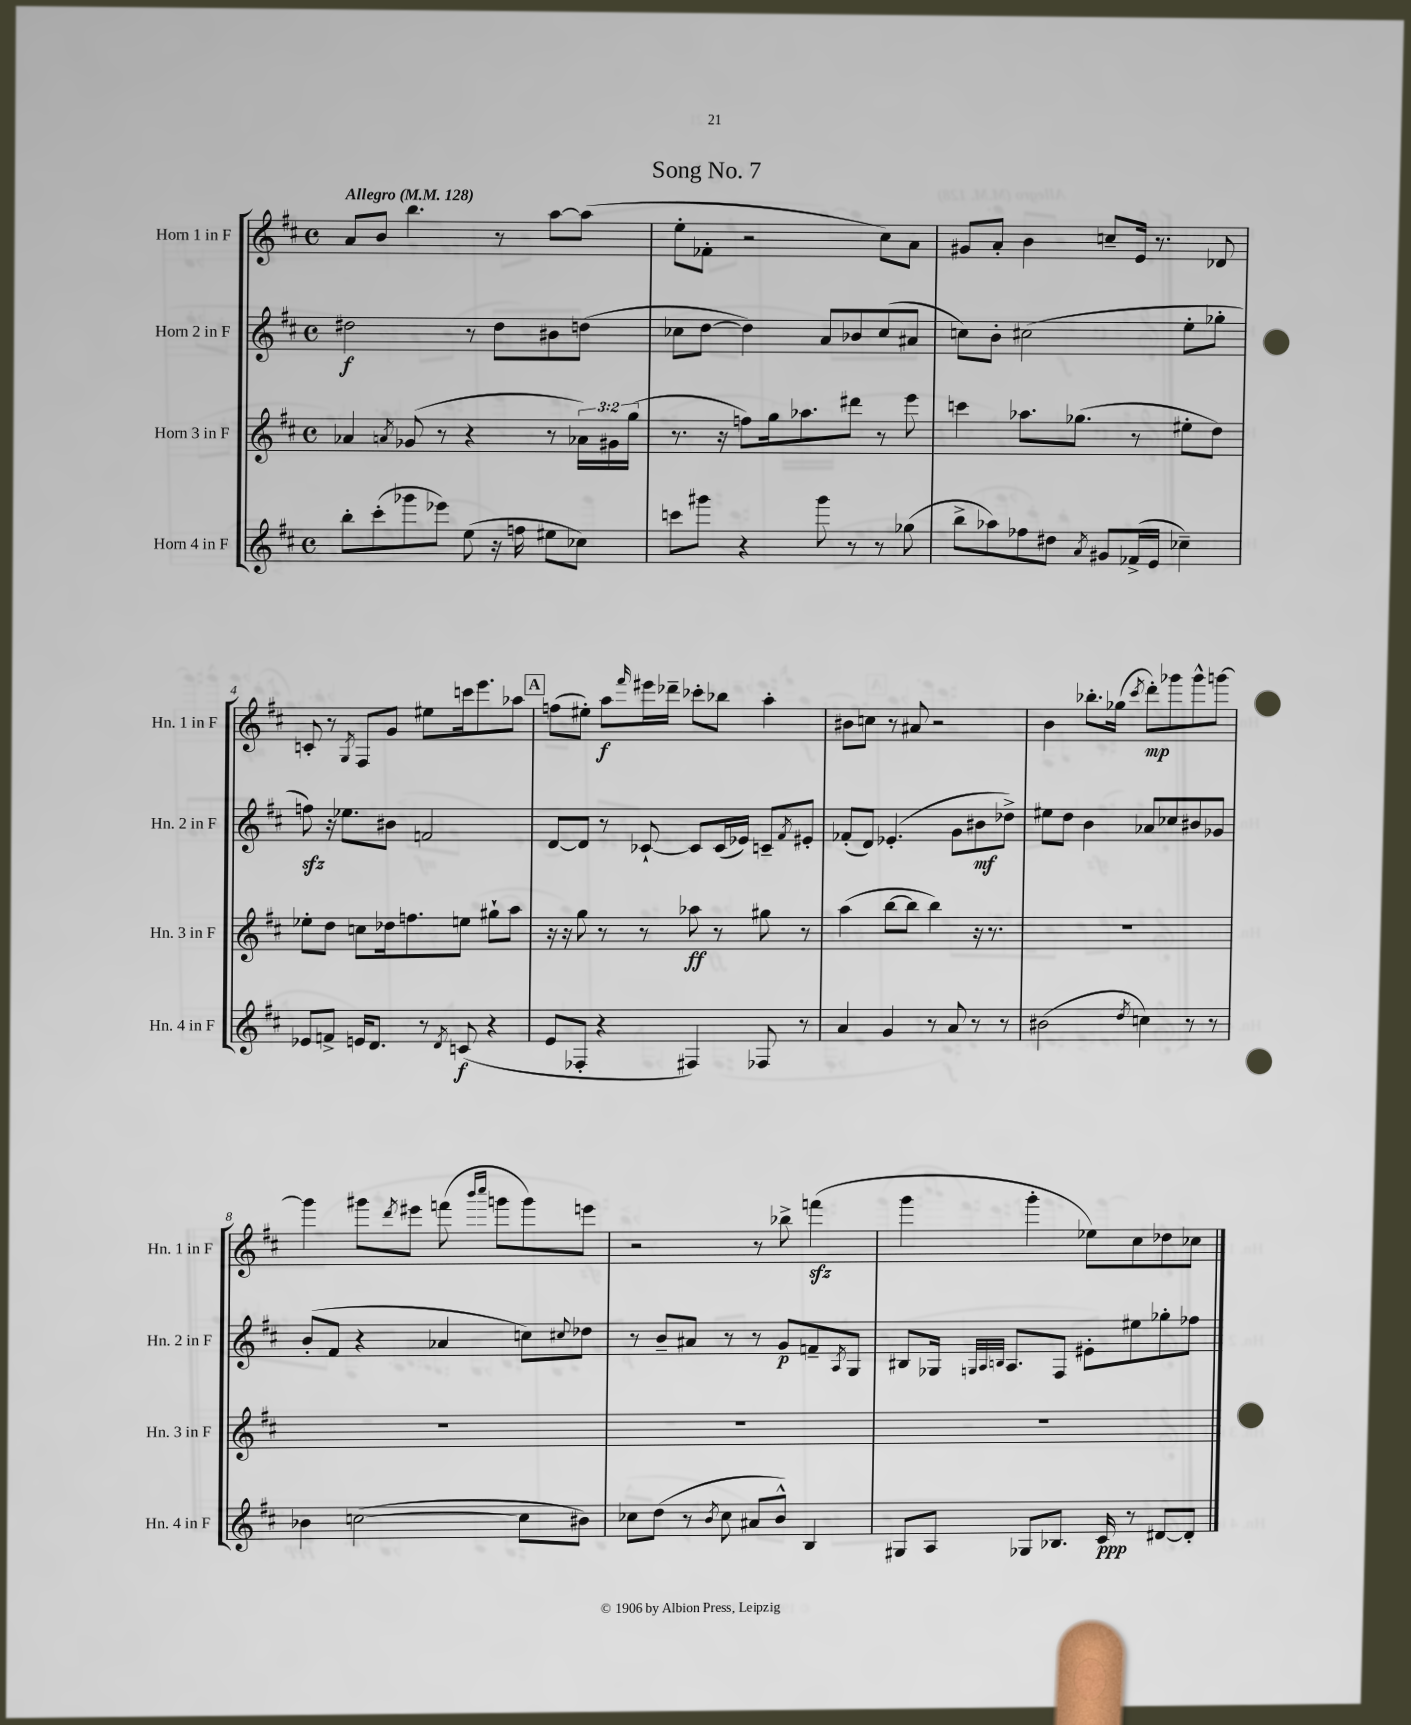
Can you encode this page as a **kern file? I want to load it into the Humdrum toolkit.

**kern	**dynam	**kern	**dynam	**kern	**dynam	**kern	**dynam
*part4	*part4	*part3	*part3	*part2	*part2	*part1	*part1
*staff4	*staff4	*staff3	*staff3	*staff2	*staff2	*staff1	*staff1
*I"Horn 4 in F	*	*I"Horn 3 in F	*	*I"Horn 2 in F	*	*I"Horn 1 in F	*
*I'Hn. 4 in F	*	*I'Hn. 3 in F	*	*I'Hn. 2 in F	*	*I'Hn. 1 in F	*
*clefG2	*	*clefG2	*	*clefG2	*	*clefG2	*
*k[f#c#]	*	*k[f#c#]	*	*k[f#c#]	*	*k[f#c#]	*
*M4/4	*	*M4/4	*	*M4/4	*	*M4/4	*
*met(c)	*	*met(c)	*	*met(c)	*	*met(c)	*
*MM128	*	*MM128	*	*MM128	*	*MM128	*
=1	=1	=1	=1	=1	=1	=1	=1
!	!	!	!	!	!	!LO:TX:a:B:t=Allegro	!
8bb'\L	.	4a-X/	.	2dd#X\	f	8a/L	.
(8ccc#'\	.	.	.	.	.	8b/J	.
.	.	8qan/	.	.	.	.	.
8ggg-X\	.	(8g-X/	.	.	.	4.bb\	.
8eee-X\J)	.	8r	.	.	.	.	.
(8ee\	.	4r	.	8r	.	.	.
16r	.	.	.	8dd#\L	.	8r	.
16ffn\	.	.	.	.	.	.	.
8ee#X\L	.	8r	.	8b#X\	.	[8aa\L	.
8cc-X\J)	.	24a-X\LL)	.	(8ddn\J	.	(8aa\J]	.
.	.	24g#X\	.	.	.	.	.
.	.	(24gg\JJ	.	.	.	.	.
=2	=2	=2	=2	=2	=2	=2	=2
8cccn\L	.	8.r	.	8cc-X\L	.	8ee'\L	.
8ggg#X\J	.	.	.	[8dd\J	.	8f-X'\J	.
.	.	16r	.	.	.	.	.
4r	.	8ffn\L)	.	4dd\])	.	2r	.
.	.	16gg\k	.	.	.	.	.
.	.	8.aa-X\	.	.	.	.	.
8ggg#\	.	.	.	8a/L	.	.	.
8r	.	8ddd#X\J	.	8b-X/	.	.	.
8r	.	8r	.	(8cc-/	.	8cc#\L)	.
(8gg-X\	.	8eee\	.	8a#X/J	.	8a\J	.
=3	=3	=3	=3	=3	=3	=3	=3
8bb^\L	.	4cccn\	.	8ccn\L)	.	8g#X/L	.
8aa-X\)	.	.	.	8b'\J	.	8a'/J	.
8ff-X\	.	8.aa-X\L	.	(2cc#X\	.	4b\	.
8dd#X\J	.	.	.	.	.	.	.
.	.	(8.gg-X\J	.	.	.	.	.
8qa/	.	.	.	.	.	.	.
8g#X/L	.	.	.	.	.	8ccn~/L	.
(16f-X^/L	.	8r	.	.	.	16e/Jk	.
16e/JJ	.	.	.	.	.	8.r	.
4cc-X~\)	.	8ee#X'\L	.	8ee'\L	.	.	.
.	.	8dd\J)	.	8gg-X'\J	.	8d-X/	.
!!LO:LB:g=z
=4	=4	=4	=4	=4	=4	=4	=4
8e-X/L	.	8ee-X'\L	.	8ffnzz\)	.	8cn'/	.
8fn^/J	.	8dd\J	.	16r	.	8r	.
.	.	.	.	8.ee-X\L	.	.	.
.	.	.	.	.	.	8qG/	.
16en/KL	.	8ccn\L	.	.	.	8F#/L	.
8.d/J	.	.	.	.	.	.	.
.	.	16dd-X\k	.	8b#X\J	.	8g/J	.
.	.	8.ffn\	.	.	.	.	.
8r	.	.	.	2fn/	.	8ee#X\L	.
8qd/	.	.	.	.	.	.	.
(8cn/	f	8een\J	.	.	.	16cccn\k	.
.	.	.	.	.	.	8.eee\	.
4r	.	8gg#X`\L	.	.	.	.	.
.	.	8aa\J	.	.	.	8aa-X\J	.
!!LO:REH:place=s1:t=A
=5	=5	=5	=5	=5	=5	=5	=5
8e/L	.	16r	.	[8d/L	.	(8ffn\L	.
.	.	16r	.	.	.	.	.
8F-X'/J	.	8gg\	.	8d/J]	.	8ee#X'\J)	.
4r	.	8r	.	8r	.	8aa\L	f
.	.	.	.	.	.	16qqfff#/	.
.	.	8r	.	[8c-X`/	.	16eee#X\L	.
.	.	.	.	.	.	16ddd-X~\JJ	.
4F#X/)	.	8aa-X\	ff	8c-/L]	.	8ccc-X'\L	.
.	.	8r	.	(16c-/L	.	8bb-X\J	.
.	.	.	.	16e-X/JJ)	.	.	.
8F-X/	.	8gg#X\	.	8cn~/L	.	4aa'\	.
.	.	.	.	8qf#/	.	.	.
8r	.	8r	.	8e#X'/J	.	.	.
=6	=6	=6	=6	=6	=6	=6	=6
4a/	.	(4aa\	.	(8f-X'/L	.	8b#X\L	.
.	.	.	.	8d/J)	.	8ccn\J	.
4g/	.	[8bb\L	.	(4.e-X'/	.	8r	.
.	.	8bb\J]	.	.	.	8a#X/	.
8r	.	4bb\)	.	.	.	2r	.
8a/	.	.	.	8g\L	.	.	.
8r	.	16r	.	8b#X\	mf	.	.
.	.	8.r	.	.	.	.	.
8r	.	.	.	8dd-X^\J)	.	.	.
=7	=7	=7	=7	=7	=7	=7	=7
(2b#X\	.	1r	.	8ee#X\L	.	4b\	.
.	.	.	.	8dd\J	.	.	.
.	.	.	.	4b\	.	8.bb-X'\L	.
.	.	.	.	.	.	(16gg-X\Jk	.
8qdd/	.	.	.	.	.	8qccc#/	.
4ccn\)	.	.	.	8a-X/L	.	8ddd'\L)	mp
.	.	.	.	8cc-X/	.	8ggg-X\	.
8r	.	.	.	8b#X/	.	8ggg-^^\	.
8r	.	.	.	8g-X/J	.	[8gggn\J	.
!!LO:LB:g=z
=8	=8	=8	=8	=8	=8	=8	=8
4b-X\	.	1r	.	(8b'/L	.	4ggg\]	.
.	.	.	.	8f#/J	.	.	.
([2ccn\	.	.	.	4r	.	8ggg#X\L	.
.	.	.	.	.	.	8qddd/	.
.	.	.	.	.	.	8eee#X\J	.
.	.	.	.	4a-X/	.	(8fffn\	.
.	.	.	.	.	.	16qqbbb/LL	.
.	.	.	.	.	.	16qqcccc#/JJ	.
.	.	.	.	.	.	8gggn\L	.
8cc\L]	.	.	.	8ccn\L)	.	8ggg\)	.
.	.	.	.	8qqcc#X/	.	.	.
8b#X\J)	.	.	.	8dd-X\J	.	8eeen\J	.
=9	=9	=9	=9	=9	=9	=9	=9
8cc-X\L	.	1r	.	8r	.	2r	.
(8dd\J	.	.	.	8b~/L	.	.	.
8r	.	.	.	8a#X/J	.	.	.
8qb/	.	.	.	.	.	.	.
8cc-\	.	.	.	8r	.	.	.
8a#X/L	.	.	.	8r	.	8r	.
8b^^/J)	.	.	.	8g/L	p	8bb-X^\	.
4B/	.	.	.	8fn~/	.	(4fffnzz\	.
.	.	.	.	8qA/	.	.	.
.	.	.	.	8G/J	.	.	.
=10	=10	=10	=10	=10	=10	=10	=10
8G#X/L	.	1r	.	8B#X/L	.	4ggg\	.
8A/J	.	.	.	16G-X/Jk	.	.	.
.	.	.	.	32qqGn/LLL	.	.	.
.	.	.	.	32qqA/	.	.	.
.	.	.	.	32qqBn/JJJ	.	.	.
.	.	.	.	8.A/L	.	.	.
8G-X/L	.	.	.	.	.	4ggg'\	.
8.B-X/J	.	.	.	8F#/J	.	.	.
.	.	.	.	8e#X'\L	.	8ee-X\L)	.
16c#/	ppp	.	.	.	.	.	.
8r	.	.	.	8ee#X\	.	8cc#\	.
[8d#X/L	.	.	.	8gg-X'\	.	8dd-X\	.
8d#'/J]	.	.	.	8ff-X\J	.	8cc-X\J	.
==	==	==	==	==	==	==	==
*-	*-	*-	*-	*-	*-	*-	*-
